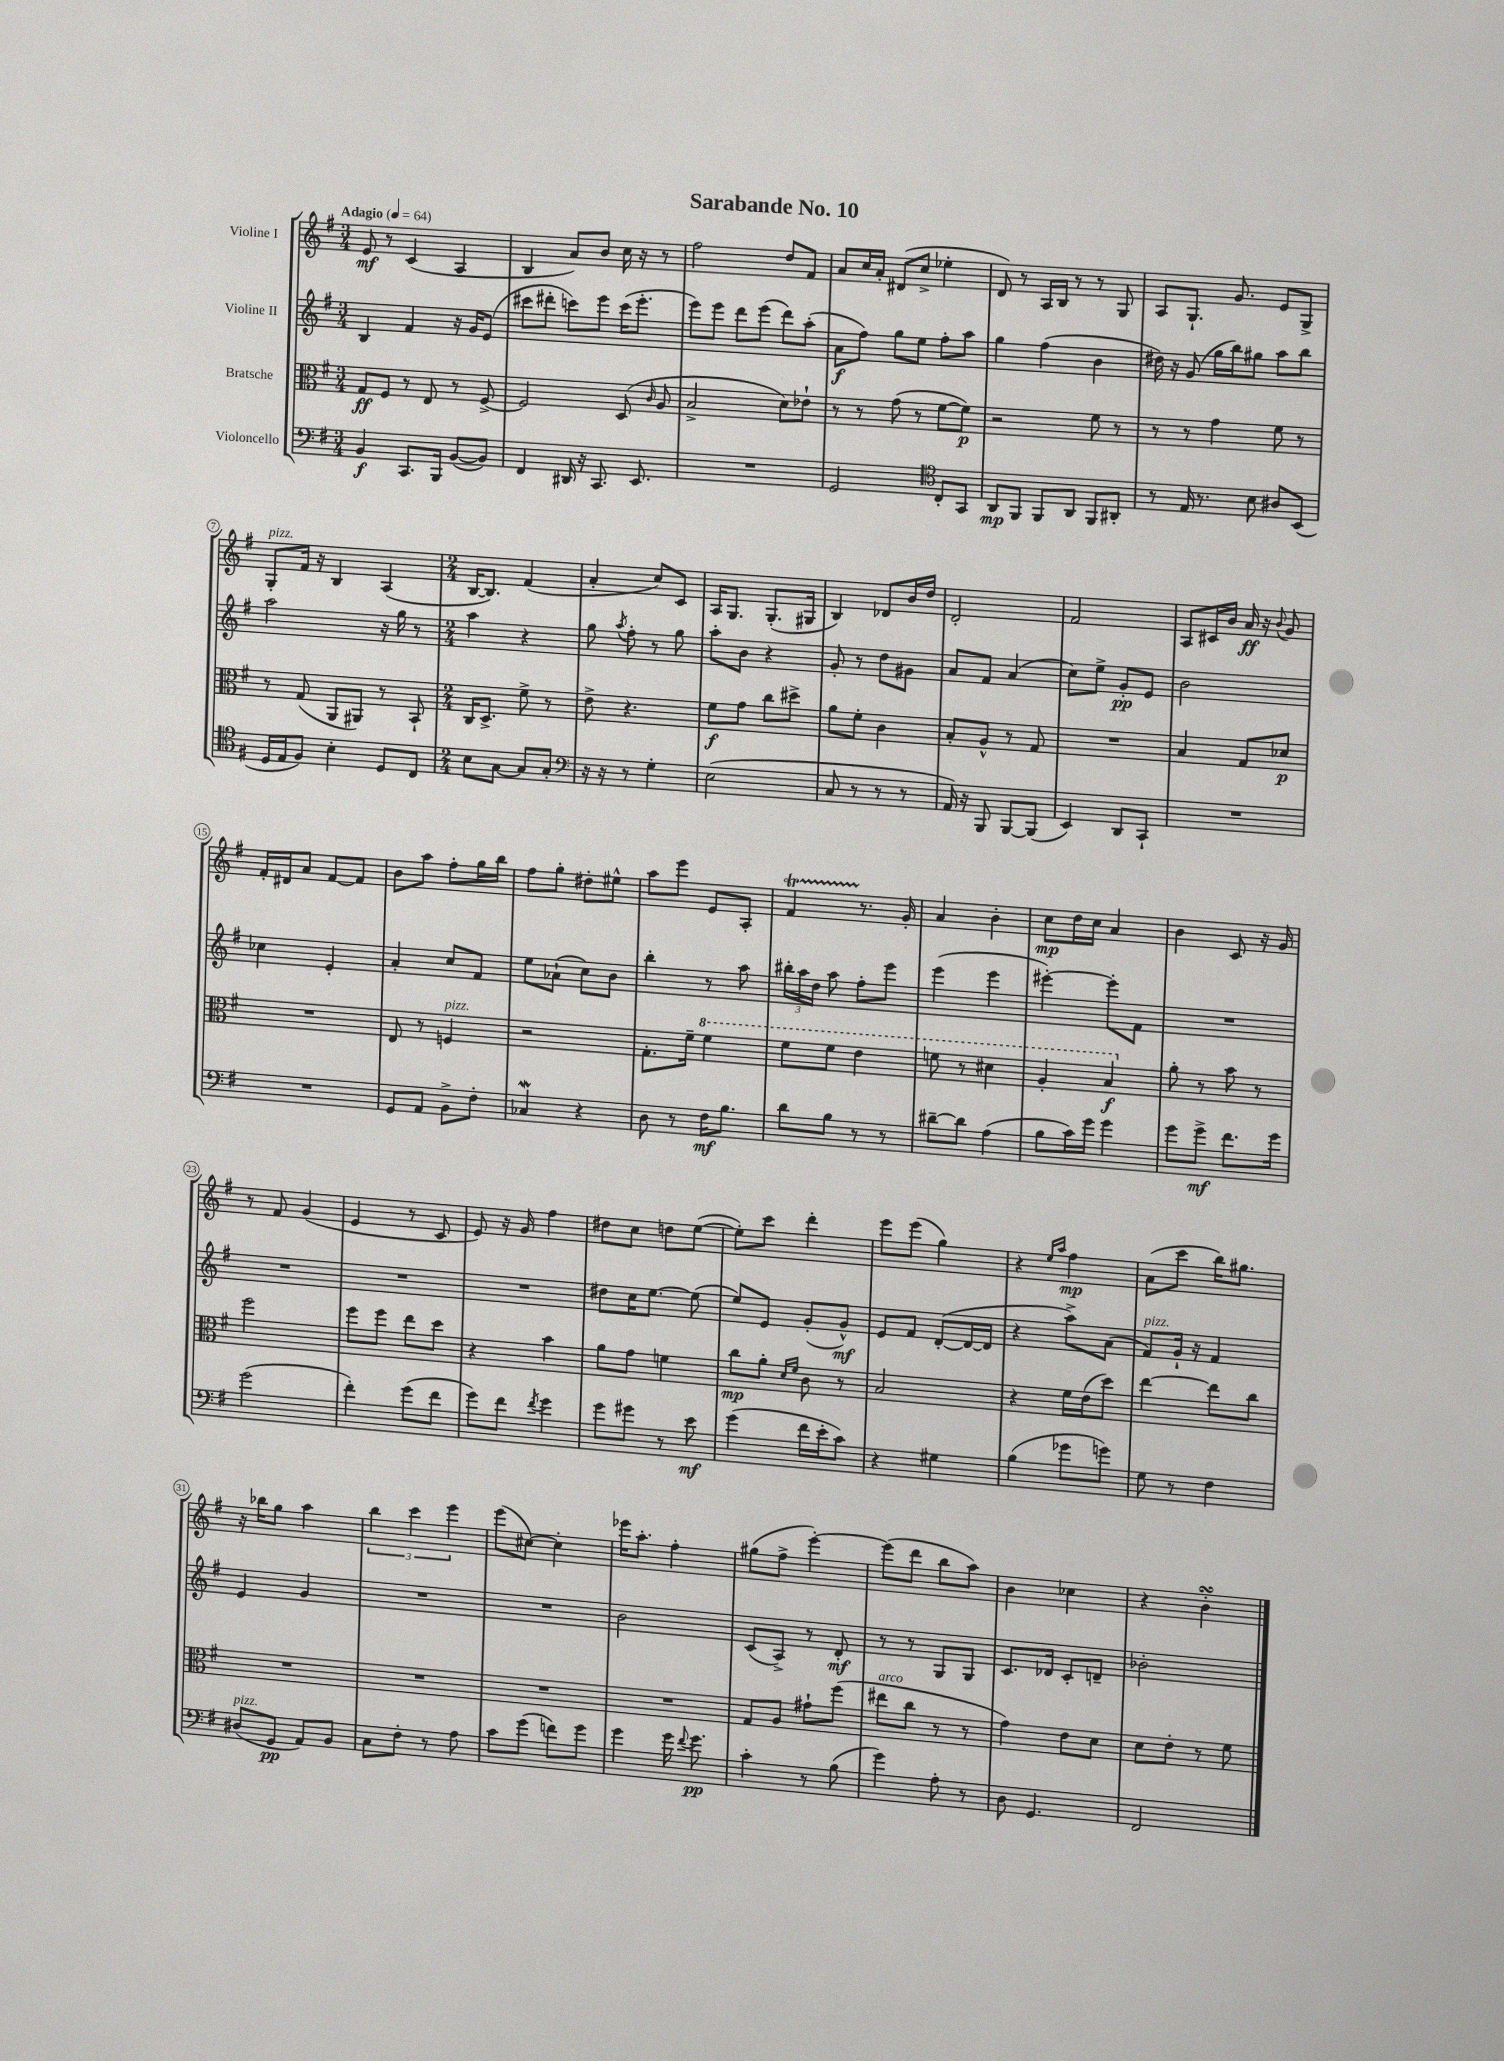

**kern	**kern	**kern	**kern
*staff4	*staff3	*staff2	*staff1
*clefF4	*clefC3	*clefG2	*clefG2
*k[f#]	*k[f#]	*k[f#]	*k[f#]
*M3/4	*M3/4	*M3/4	*M3/4
*MM64	*MM64	*MM64	*MM64
4BB	8G	4B	8e
.	8F#	.	8r
8.CC	8r	4f#	(4c
.	8E	.	.
16BBB	.	.	.
([8BB	8r	16r	4A
.	.	16g	.
8BB])	[8F#^	(8e	.
=	=	=	=
4FF#	2F#]	8ccc#	4B
.	.	8ddd#'	.
16DD#	.	8ccc)	8a)
16r	.	.	.
8.CC	.	8eee	8b
.	(8D	(16ccc	16cc
8.EE	.	8.eee'	16r
.	16qqc	.	.
.	8A	.	8r
=	=	=	=
2.r	2B^	8eee)	2ff#
.	.	8eee	.
.	.	8ddd	.
.	.	(8eee	.
.	8d)	8ddd)	8dd
.	8e-`	(8aa'	8f#
=	=	=	=
2GG	8r	8a	8a
.	8r	8ff#)	16cc
.	.	.	16a'
.	(8g	8gg	(8d#
.	8r	8ee	8cc^
*clefC4	*	*	*
8C'	[8f#	8ff#'	4ee-'
8GG	8f#])	8aa	.
=	=	=	=
8AA	2r	4gg	8d)
8FF#	.	.	8r
8FF#	.	(4ff#	16A
.	.	.	16B
8AA	.	.	8r
8FF#	8f#	4b	8r
8AA#'	8r	.	8G
=	=	=	=
8r	8r	16dd#)	8A
.	.	16r	.
16E	8r	(8g	8.G`
8.r	.	.	.
.	4g	16gg	.
.	.	16bb)	8.g
8B	.	8gg#	.
8A#	8f#	8aa	8e
(8BB	8r	8bb	8G^
=	=	=	=
16D	8r	2aa	8G'
16E	.	.	.
8F#)	(8G	.	16f#
.	.	.	16r
4B'	8AA	.	4B
.	8AA#)	.	.
8D	8r	16r	(4A
.	.	16gg	.
8C	8BB`	8r	.
=	=	=	=
*M2/4	*M2/4	*M2/4	*M2/4
8B	16C	4aa	[16B
.	8.D^	.	8.B])
[8G	.	.	.
8G]	8f#^	4r	(4f#
8G'	8r	.	.
=	=	=	=
*clefF4	*	*	*
16r	8e^	8gg	4a'
16r	.	.	.
.	.	8qaa	.
8r	4.r	8ff#'	.
4G'	.	8r	8cc)
.	.	8gg	8c
=	=	=	=
(2E	8f#	8aa'	16A
.	.	.	8.G
.	8g	8b	.
.	8cc	4r	(8.G'
.	8dd#^	.	.
.	.	.	16G#
=	=	=	=
8C	8a	8g'	4B)
8r	8f#'	8r	.
8r	4c	8dd	8d-
8r	.	8g#	16b
.	.	.	16dd
=	=	=	=
16AA)	8B'	8a	2d'
16r	.	.	.
8BBB	8A^^	8f#	.
[8BBB	8r	(4a	.
(8BBB]	8G	.	.
=	=	=	=
4EE)	2r	8cc)	2f#
.	.	8ee^	.
8DD	.	8g'	.
8CC`	.	8e	.
=	=	=	=
2r	4B	2b	8A
.	.	.	16c#
.	.	.	16b
.	8G	.	16a
.	.	.	16r
.	.	.	8qqb
.	8d-	.	8g
=	=	=	=
2r	2r	4cc-	16f#'
.	.	.	16d#
.	.	.	8a
.	.	4e'	[8f#
.	.	.	8f#]
=	=	=	=
8GG	8E	4a'	8b
8AA	8r	.	8aa
8BB^	4F	8cc	8ff#'
8F#'	.	8f#	16gg
.	.	.	16bb
=	=	=	=
4C-	2r	8ee	8ff#
.	.	(8a-`	8gg'
4r	.	8cc)	8dd#'
.	.	8b	8ee#^^
=	=	=	=
8D	8.G'	4bb'	8aa
8r	.	.	8eee
.	16f#~	.	.
16F#	4ff#	8r	8e
8.B	.	.	.
.	.	8aa	8A'
=	=	=	=
8d	8ff#	24bb#'	4f#
.	.	24aa	.
.	.	24dd	.
8B	8ff#	8aa	.
8r	4ee	8ff#'	8.r
8r	.	8eee	.
.	.	.	16g'
=	=	=	=
[8d#~	8ff	(4eee	4a
8d#]	8r	.	.
(4A	4dd#	4eee	4b'
=	=	=	=
8B	4a'	[4eee#')	8cc
16c)	.	.	16dd
16g	.	.	16cc
4g	4b	8eee#']	4a
.	.	8f#	.
=	=	=	=
8g	8a'	2r	4b
8g^	8r	.	.
8.f#	8b	.	8c
.	8r	.	16r
16g	.	.	16g
=	=	=	=
(2g	2ff#	2r	8r
.	.	.	8f#
.	.	.	(4g
=	=	=	=
4f#')	8ff#	2r	4e
.	8ff#	.	.
(8g	8ee	.	8r
8f#	8dd	.	8c
=	=	=	=
8g)	4r	2r	8e)
8f#	.	.	16r
.	.	.	16g
8qf#	.	.	.
4g	4b	.	4ff#
=	=	=	=
8g	8a	8dd#	8dd#
8g#	8g	16cc	8cc
.	.	[8.ee	.
8r	4f	.	8dd
8e	.	(8ee]	([8ee
=	=	=	=
(4g	8cc	8ee)	8ee'])
.	8a'	8e	8ccc
.	16qqd	.	.
.	16qqf#	.	.
16f#	8c	(8g'	4ddd'
16e'	.	.	.
8c)	8r	8g^^)	.
=	=	=	=
4r	2B	8e	8eee
.	.	8f#	(8eee
4G#	.	([8d'	4gg)
.	.	16d_	.
.	.	16d]	.
=	=	=	=
(4B	4r	4r	4r
.	.	.	16qqee
.	.	.	16qqaa
8g-	16f#	8aa^)	4ff#
.	(16e	.	.
8g)	8dd)	(8a	.
=	=	=	=
8G	[4ee	8f#)	(8a
8r	.	16g`	8ccc
.	.	16r	.
4F#	8ee]	4f#	16bb)
.	.	.	8.gg#
.	8cc	.	.
=	=	=	=
(8D#	2r	4e	16r
.	.	.	16bb-
8GG	.	.	8gg
8AA)	.	4g	4aa
8BB	.	.	.
=	=	=	=
8C	2r	2r	6bb
8F#'	.	.	.
.	.	.	6ccc
8r	.	.	.
.	.	.	6eee
8A	.	.	.
=	=	=	=
8c	2r	2r	(8eee
(8g	.	.	[8cc#)
8f)	.	.	4cc#']
8g	.	.	.
=	=	=	=
4g	2r	2b	16eee-
.	.	.	8.aa'
16g	.	.	4ff#'
8qqf#	.	.	.
8.g	.	.	.
=	=	=	=
4c'	8G	(8c	(8gg#
.	8A	8A^)	8ff#^
8r	8g#`	8r	[4eee')
(8B	(8ff#	8d'	.
=	=	=	=
4g)	8ee#	8r	(8eee]
.	8cc	8r	8ddd
8A'	8r	8G	8bb
8r	8r	8G	8aa)
=	=	=	=
8D	4g)	8.c	4b
4.GG	.	.	.
.	.	16d-	.
.	8e	8c'	4cc-
.	8d	8d~	.
=	=	=	=
2FF#	8d	2b-'	4r
.	8e'	.	.
.	8r	.	4b'
.	8f#	.	.
==	==	==	==
*-	*-	*-	*-
